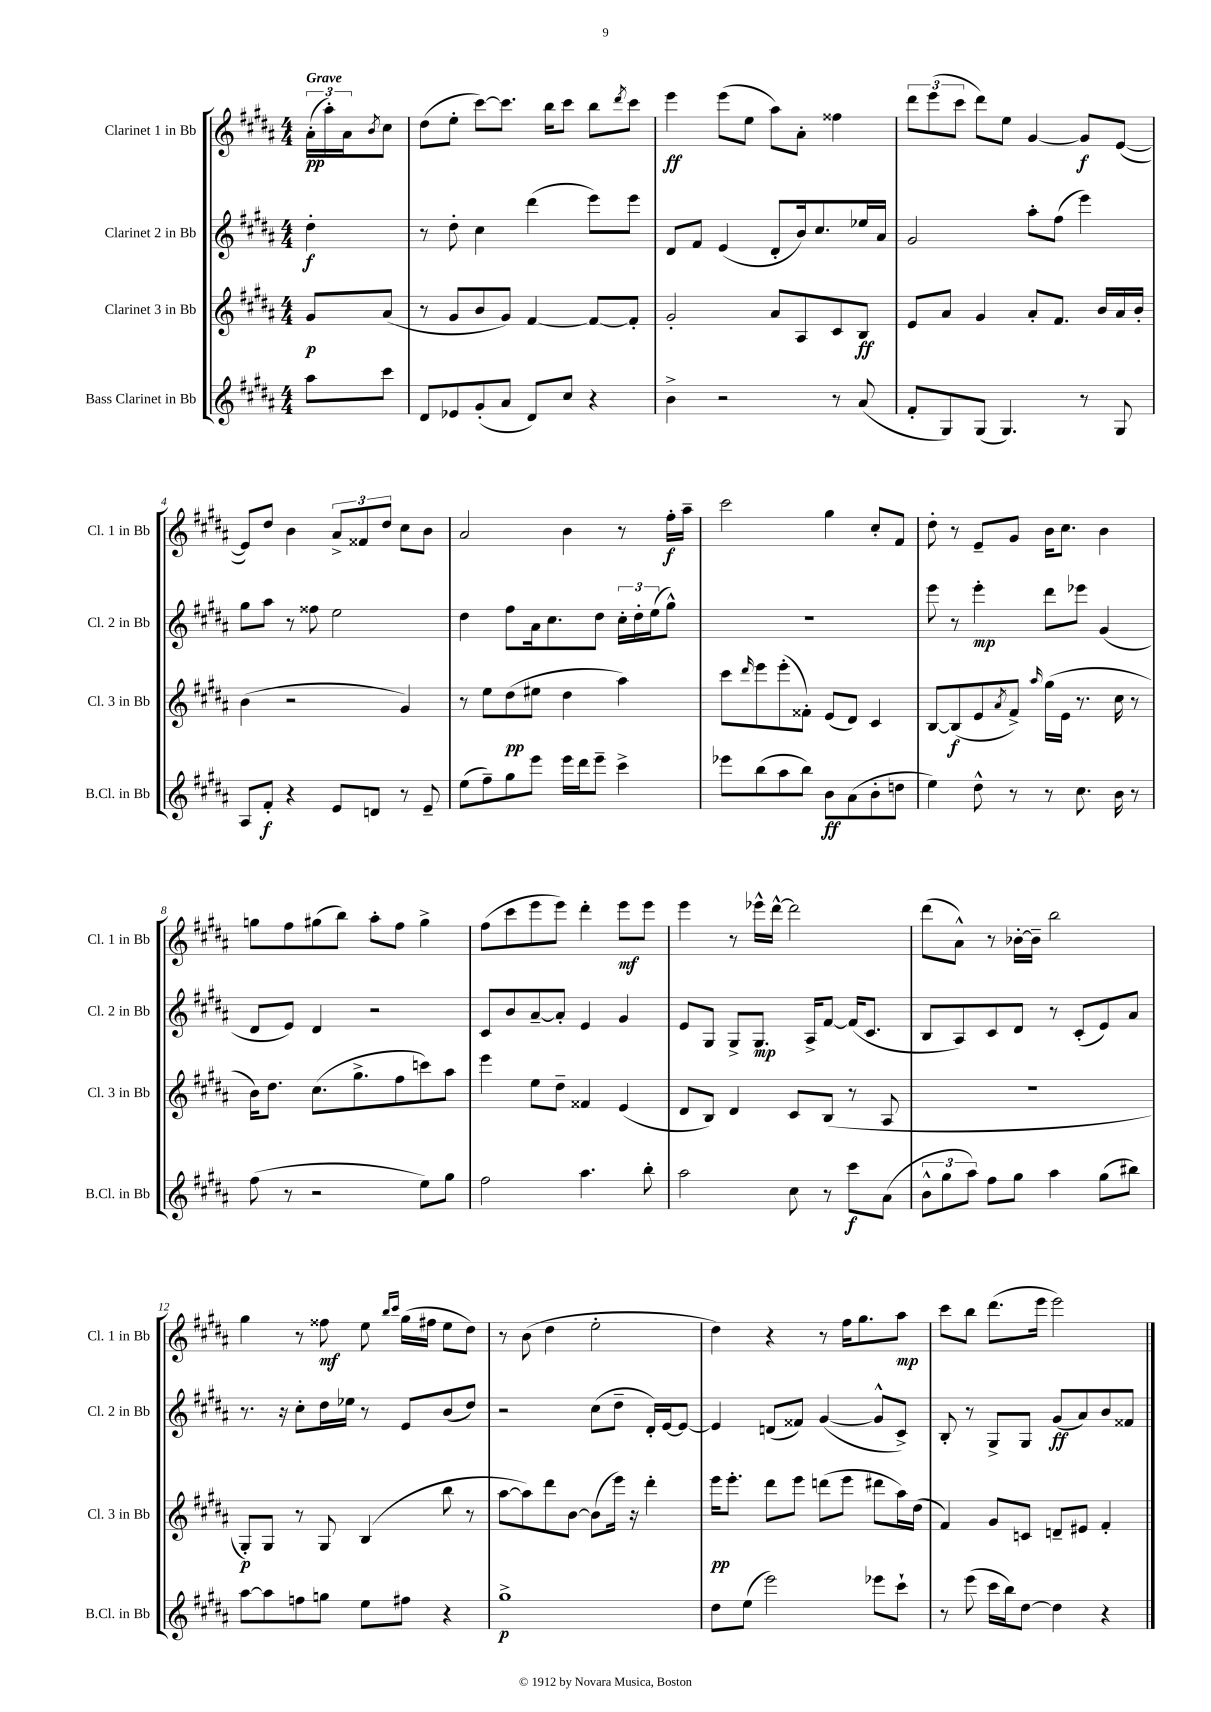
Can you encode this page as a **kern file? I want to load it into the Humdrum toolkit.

**kern	**kern	**kern	**kern
*staff4	*staff3	*staff2	*staff1
*clefG2	*clefG2	*clefG2	*clefG2
*k[f#c#g#d#a#]	*k[f#c#g#d#a#]	*k[f#c#g#d#a#]	*k[f#c#g#d#a#]
*M4/4	*M4/4	*M4/4	*M4/4
8aa#	8g#	4dd#'	(24a#'
.	.	.	24aa#')
.	.	.	24a#
.	.	.	8qb
8ccc#	(8a#	.	8cc#
=	=	=	=
8d#	8r	8r	(8dd#
8e-	8g#	8dd#'	8ee'
(8g#'	8b	4cc#	[8ccc#)
8a#	8g#)	.	8.ccc#]
8d#)	[4f#	(4ddd#	.
.	.	.	16bb
8cc#	.	.	8ccc#
4r	8f#_	8eee)	8bb
.	.	.	8qddd#
.	8f#']	8eee	8ccc#
=	=	=	=
4b^	2g#'	8d#	4eee
.	.	8f#	.
2r	.	(4e	(8eee
.	.	.	8ee
.	8a#	8d#'	8aa#)
.	8A#	16b)	8a#'
.	.	8.cc#	.
8r	8c#	.	4ff##
(8a#	8B	16ee-	.
.	.	16a#	.
=	=	=	=
8f#'	8e	2g#	12ddd#
.	.	.	(12eee
8G#)	8a#	.	.
.	.	.	12ccc#
(8G#	4g#	.	8ddd#)
4.G#)	.	.	8ee
.	8a#'	8aa#'	[4g#
.	8.f#	(8ff#	.
8r	.	4eee)	8g#]
.	16b	.	.
8G#	16a#	.	([8e
.	16b'	.	.
=	=	=	=
8A#	(4b	8gg#	8e])
8f#'	.	8aa#	8dd#
4r	2r	8r	4b
.	.	8ff##	.
8e	.	2ee	12a#^
.	.	.	12f##
8d	.	.	.
.	.	.	12dd#
8r	4g#)	.	8cc#
8e~	.	.	8b
=	=	=	=
(8ee	8r	4dd#	2a#
8ff#~)	8ee	.	.
8gg#	(8dd#	8ff#	.
8eee	8ee#	16a#	.
.	.	8.cc#	.
16eee	4dd#	.	4b
16ddd#	.	.	.
8eee~	.	8dd#	.
4ccc#^	4aa#)	24cc#'	8r
.	.	24dd#'	.
.	.	(24ee	.
.	.	8gg#^^)	16ff#'
.	.	.	16aa#~
=	=	=	=
8eee-	8ccc#	1r	2ccc#
.	16qqddd#	.	.
(8bb	8eee	.	.
8aa#	(8eee'	.	.
8bb)	8f##')	.	.
8b	(8e	.	4gg#
(8a#	8d#)	.	.
8b'	4c#	.	8cc#'
8dd	.	.	8f#
=	=	=	=
4ee)	[8B	8eee	8dd#'
.	(8B]	8r	8r
8dd#^^	8e	4eee'	8e~
.	8qa#	.	.
8r	8f#^)	.	8g#
.	16qqaa#	.	.
8r	(16gg#	8ddd#	16b
.	16e	.	8.cc#
8.cc#	8.r	8eee-	.
.	.	(4g#	4b
16b	16cc#	.	.
8r	8r	.	.
=	=	=	=
(8ff#	16b)	8d#	8gg
.	8.dd#	.	.
8r	.	8e)	8ff#
2r	(8.cc#	4d#	(8gg#
.	.	.	8bb)
.	8.gg#^	.	.
.	.	2r	8aa#'
.	8ff#	.	8ff#
8ee)	8ccc)	.	4gg#^
8gg#	8aa#	.	.
=	=	=	=
2ff#	4eee	8c#	(8ff#
.	.	8b	8ccc#
.	8ee	[8a#~	8eee
.	8dd#~	8a#']	8eee)
4.aa#	4f##	4e	4ddd#'
.	(4e	4g#	8eee
8bb'	.	.	8eee
=	=	=	=
2aa#	8d#	8e	4eee
.	8B)	8G#	.
.	4d#	8G#^	8r
.	.	8.G#	16eee-^^
.	.	.	[16ddd#^^
8cc#	8c#	.	2ddd#]
.	.	16A#^	.
8r	(8B	[8f#	.
8ccc#	8r	(16f#]	.
.	.	8.c#	.
(8a#	8A#	.	.
=	=	=	=
12b^^	1r	8B	(8ddd#
12gg#	.	.	.
.	.	8A#)	8a#^^)
12aa#)	.	.	.
8ff#	.	8c#	8r
8gg#	.	8d#	[16b-'
.	.	.	16b-~]
4aa#	.	8r	2bb
.	.	(8c#'	.
(8gg#	.	8e)	.
8bb#)	.	8a#	.
=	=	=	=
[8aa#	8G#')	8.r	4gg#
8aa#]	8G#	.	.
.	.	16r	.
8ff	8r	8cc#'	8r
8gg	8G#	16dd#	8ff##
.	.	16ee-	.
8ee	(4B	8r	8ee
.	.	.	16qqbb
.	.	.	16qqccc#
8ff#	.	8e	(16gg#
.	.	.	16ff#
4r	8bb	(8b	8ee
.	8r	8dd#)	8dd#)
=	=	=	=
1gg#^	[8aa#	2r	8r
.	8aa#])	.	(8b
.	8ddd#	.	4dd#
.	[8b	.	.
.	(8b]	(8cc#	2ee'
.	16eee)	8dd#~	.
.	16r	.	.
.	4ddd#'	16d#')	.
.	.	[16e	.
.	.	8e_	.
=	=	=	=
8dd#	16eee	4e]	4dd#)
.	8.eee'	.	.
(8ee	.	.	.
2eee)	8ddd#	(8d	4r
.	8eee	8f##)	.
.	(8ddd	([4g#	8r
.	8eee	.	16ff#
.	.	.	8.gg#
8eee-	8ddd#	8g#^^]	.
8ccc#`	16aa#)	8c#^)	8aa#
.	(16dd#	.	.
=	=	=	=
8r	4f#)	8B'	8ccc#
(8eee	.	8r	8bb
16ccc#	8g#	8G#^	(8.ddd#
16bb)	.	.	.
[8dd#	8c	8G#	.
.	.	.	16eee
4dd#]	8d~	(8g#	2eee)
.	8e#	8a#)	.
4r	4f#'	8b	.
.	.	8f##	.
==	==	==	==
*-	*-	*-	*-
